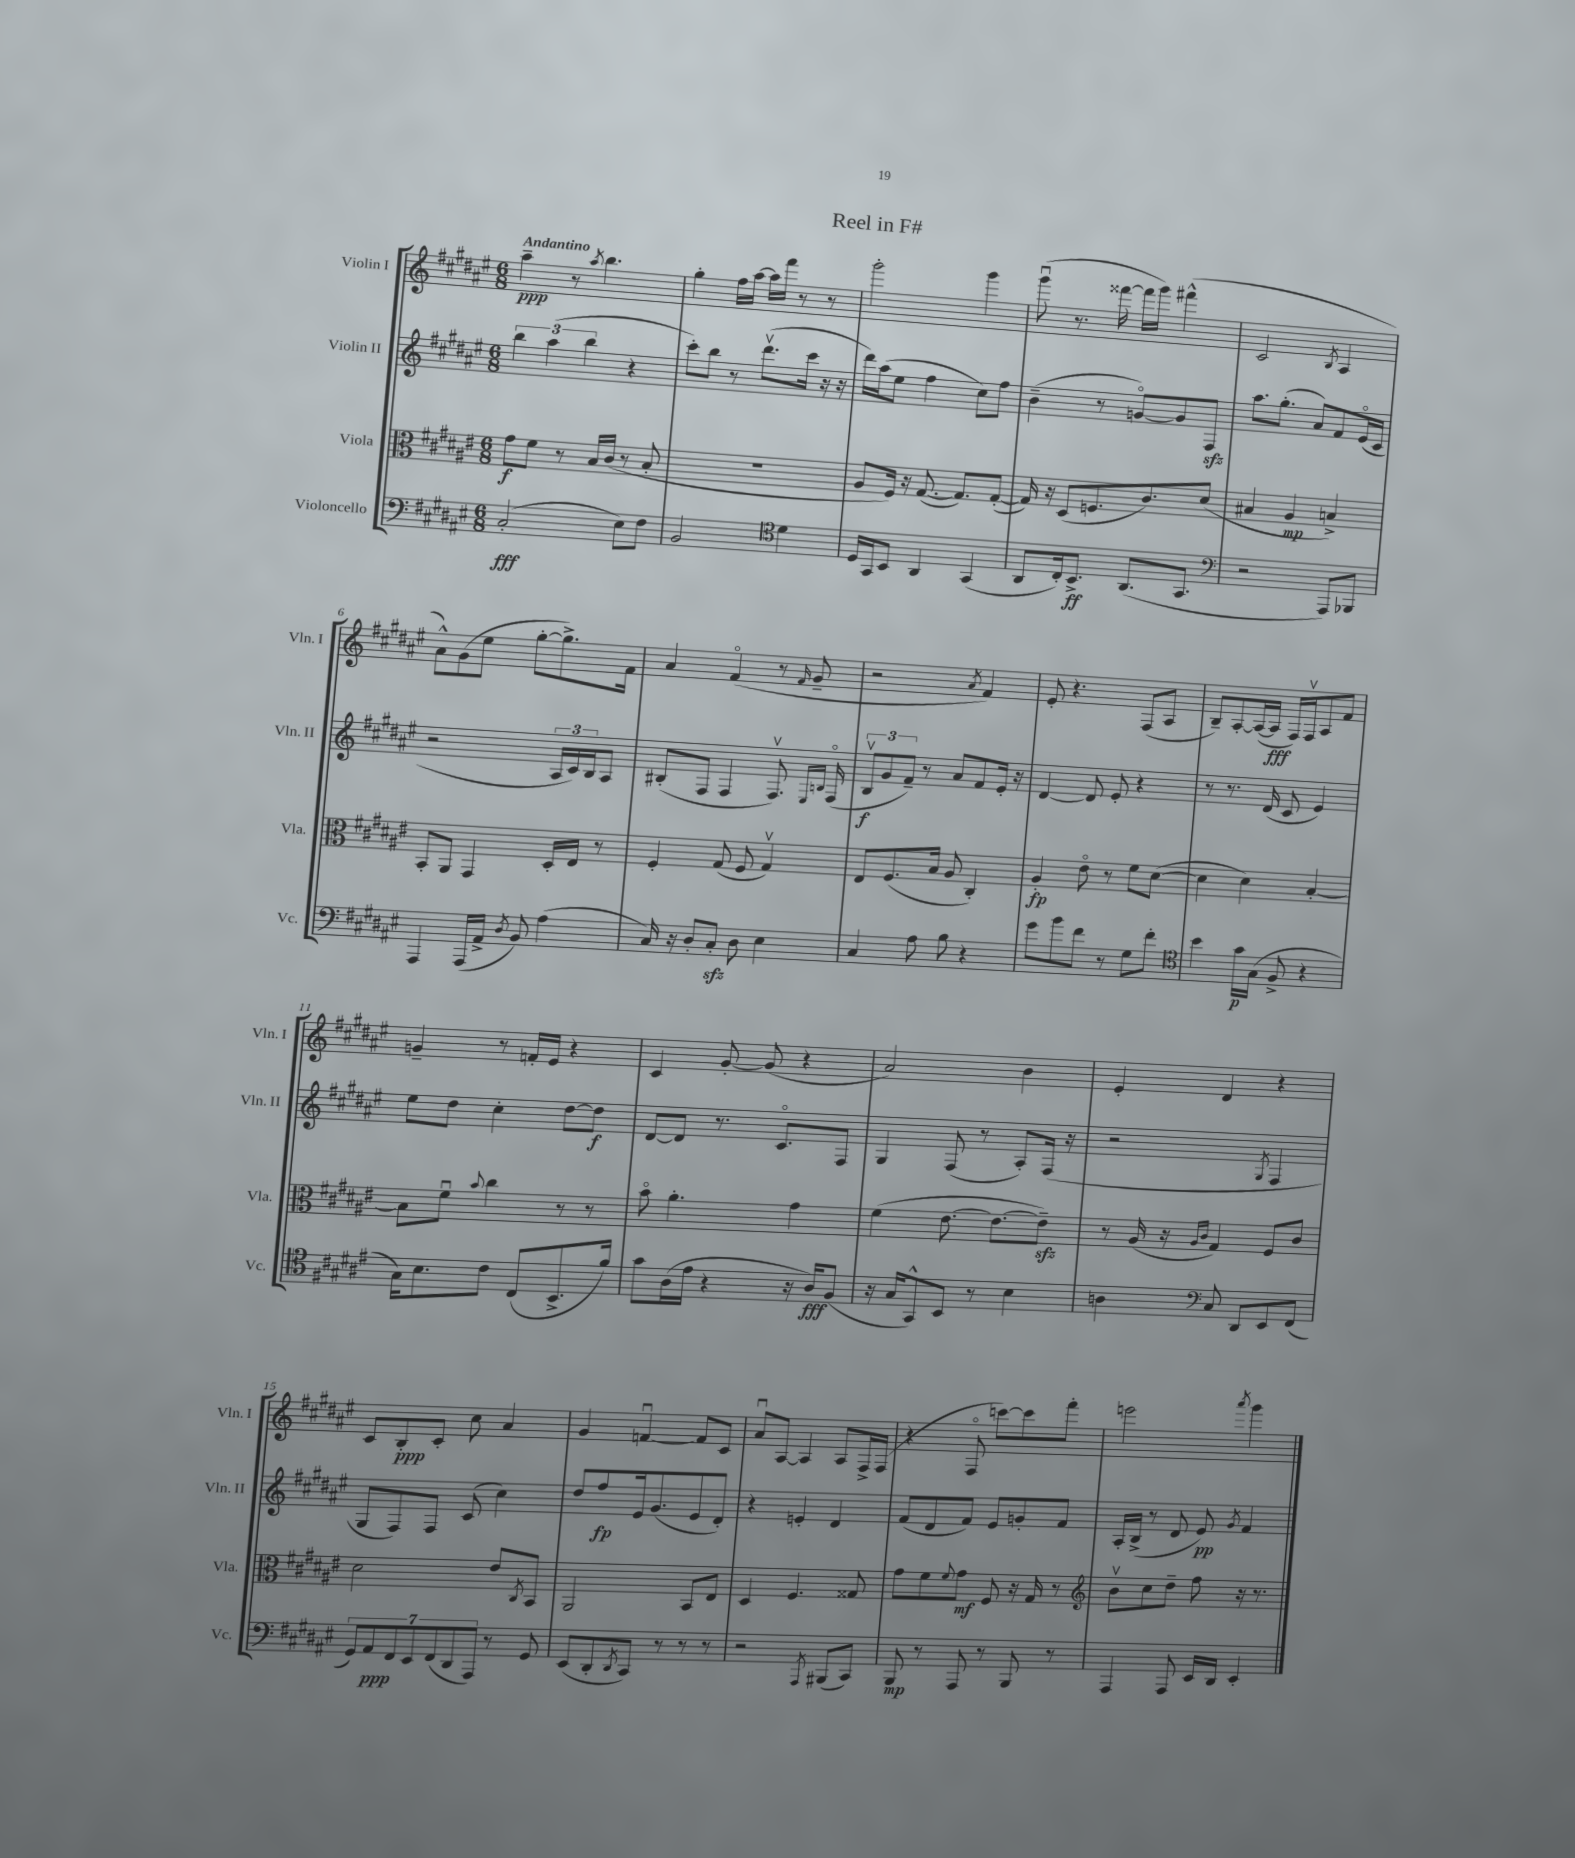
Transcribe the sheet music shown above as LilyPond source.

\header { title = "Reel in F#" }
<<
\new StaffGroup <<
\new Staff = "s0" \with { instrumentName = "Violin I" shortInstrumentName = "Vln. I" } {
    \clef treble \key fis \major \numericTimeSignature \time 6/8 \tempo "Andantino"
    ais''4--\ppp r8 \acciaccatura { ais''8 } b''4. |
    gis''4-. fis''16 ais''16~ ais''16 fis'''16 r8 r8 |
    gis'''2-. gis'''4 |
    gis'''8\downbow( r8. fisis'''16~ fisis'''16 gis'''16) fis'''4-^( |
    cis'2 \acciaccatura { b8 } ais4 |
    ais'8-^) gis'8( eis''8 gis''8~-. gis''8.->) fis'16 |
    ais'4 fis'4\flageolet( r8 \grace { fis'16 } gis'8-- |
    r2 \acciaccatura { ais'8 } fis'4) |
    eis'8-. r4. fis8( ais8 |
    b8--) ais8~-. ais16~( ais16\fff fis16) fis16\upbow ais8 fis'8 |
    g'4-- r8 f'16-. eis'16 r4 |
    cis'4 gis'8~-. gis'8( r4 |
    ais'2) b'4 |
    eis'4-. dis'4 r4 |
    cis'8 b8-.\ppp cis'8-. cis''8 ais'4 |
    gis'4 f'4~\downbow f'8 cis'8 |
    ais'8\downbow ais8~ ais4 ais8 fis16-> fis16( |
    r4 fis8\flageolet c'''8~) c'''8 fis'''8-. |
    e'''2 \acciaccatura { ais'''8 } gis'''4 \bar "|." |
}
\new Staff = "s1" \with { instrumentName = "Violin II" shortInstrumentName = "Vln. II" } {
    \clef treble \key fis \major \numericTimeSignature \time 6/8
    \tuplet 3/2 { b''4 ais''4( b''4 } r4 |
    cis'''8-.) b''8 r8 dis'''8.\upbow( cis'''16 r16 r16 |
    dis'''16) ais''16( eis''8 fis''4 cis''8) fis''8 |
    b'4--( r8 g'8~\flageolet) g'8 fis8\sfz |
    ais''8. gis''8.-.( ais'8) fis'8 eis'16\flageolet( cis'16 |
    r2 \tuplet 3/2 { ais16 cis'16) b16 } ais8 |
    bis8-.( fis8 fis4 fis8.\upbow) \grace { eis16 b16 } fis16\flageolet( |
    \tuplet 3/2 { b8\upbow\f gis'8 fis'8--) } r8 ais'8 fis'8 eis'16-. r16 |
    dis'4~ dis'8 eis'8-. r4 |
    r8 r8. dis'16( cis'8 eis'4) |
    eis''8 dis''8 cis''4-. dis''8~ dis''8\f |
    dis'8~ dis'8 r8. cis'8.\flageolet fis8 |
    gis4 fis8( r8 ais8-.) fis16( r16 |
    r2 \acciaccatura { gis8 } fis4 |
    gis8 fis8) fis8 cis'8( cis''4) |
    dis''8 fis''8\fp eis'16 gis'8.( eis'8 dis'8-.) |
    r4 e'4-. dis'4 |
    fis'8( dis'8 fis'8) eis'8 g'8-. fis'8 |
    ais16-. b16->( r8 dis'8 eis'8\pp) \acciaccatura { gis'8 } fis'4 \bar "|." |
}
\new Staff = "s2" \with { instrumentName = "Viola" shortInstrumentName = "Vla." } {
    \clef alto \key fis \major \numericTimeSignature \time 6/8
    gis'8\f fis'8 r8 b16 cis'16( r8 b8-. |
    R2. |
    ais8 fis16) r16 gis8.~( gis8.) gis8~-.( |
    gis16) r16 dis8( f8. cis'8.) dis'8( |
    bis4 ais4\mp b4->) |
    b,8-. ais,8 gis,4 dis16-. eis16 r8 |
    fis4-. gis8( fis8 gis4\upbow) |
    eis8 fis8.( b16 ais8 cis4-.) |
    ais4-.\fp eis'8\flageolet r8 fis'8 dis'8~( |
    dis'4 dis'4) b4~-. |
    b8 fis'8\downbow \appoggiatura { b'8 } cis''4 r8 r8 |
    b'8\flageolet ais'4.-. gis'4 |
    fis'4( eis'8.~ eis'8.~ eis'8--\sfz) |
    r8 ais16( r16 \grace { ais16 cis'16 } gis4) fis8 cis'8 |
    dis'2 eis'8 \acciaccatura { cis8 } b,8 |
    ais,2 b,8 eis8 |
    dis4 fis4. gisis8 |
    gis'8 fis'8 \appoggiatura { fis'8 } gis'8\mf fis8 r16 gis16 r8 |
    \clef treble b'8\upbow cis''8 dis''8-- fis''8 r16 r8. \bar "|." |
}
\new Staff = "s3" \with { instrumentName = "Violoncello" shortInstrumentName = "Vc." } {
    \clef bass \key fis \major \numericTimeSignature \time 6/8
    cis2-.\fff( eis8) fis8 |
    b,2 \clef tenor dis'4 |
    dis16 gis,16 b,8 ais,4 gis,4( |
    ais,8 cis16-.) b,8.->\ff ais,8.( gis,8. |
    \clef bass r2 ais,,8) bes,,8 |
    ais,,4 ais,,16( ais,16-> \acciaccatura { dis8 } b,8) ais4( |
    cis16) r16 dis8-. cis8-.\sfz dis8 eis4 |
    cis4 ais8 b8 r4 |
    gis'8 b'8 fis'8 r8 gis8 fis'8-. |
    \clef tenor b'4 gis'16\p gis16( fis8-> r4 |
    gis16) b8. cis'8 cis8( b,8.-> fis'16) |
    gis'8 ais16( eis'16 r4 r16 ais16\fff) fis8( |
    r16 gis16 gis,8-^) b,8 r8 b4 |
    a4 \clef bass cis8 dis,8 eis,8 fis,8( |
    \tuplet 7/4 { gis,8) ais,8\ppp fis,8 eis,8 fis,8( dis,8 ais,,8) } r8 gis,8 |
    eis,8( dis,8-. \acciaccatura { dis,8 } cis,8) r8 r8 r8 |
    r2 \acciaccatura { ais,,8 } bis,,8( cis,8) |
    b,,8\mp r8 ais,,8 r8 b,,8 r8 |
    ais,,4 ais,,8 eis,16 dis,16 eis,4-. \bar "|." |
}
>>
>>
